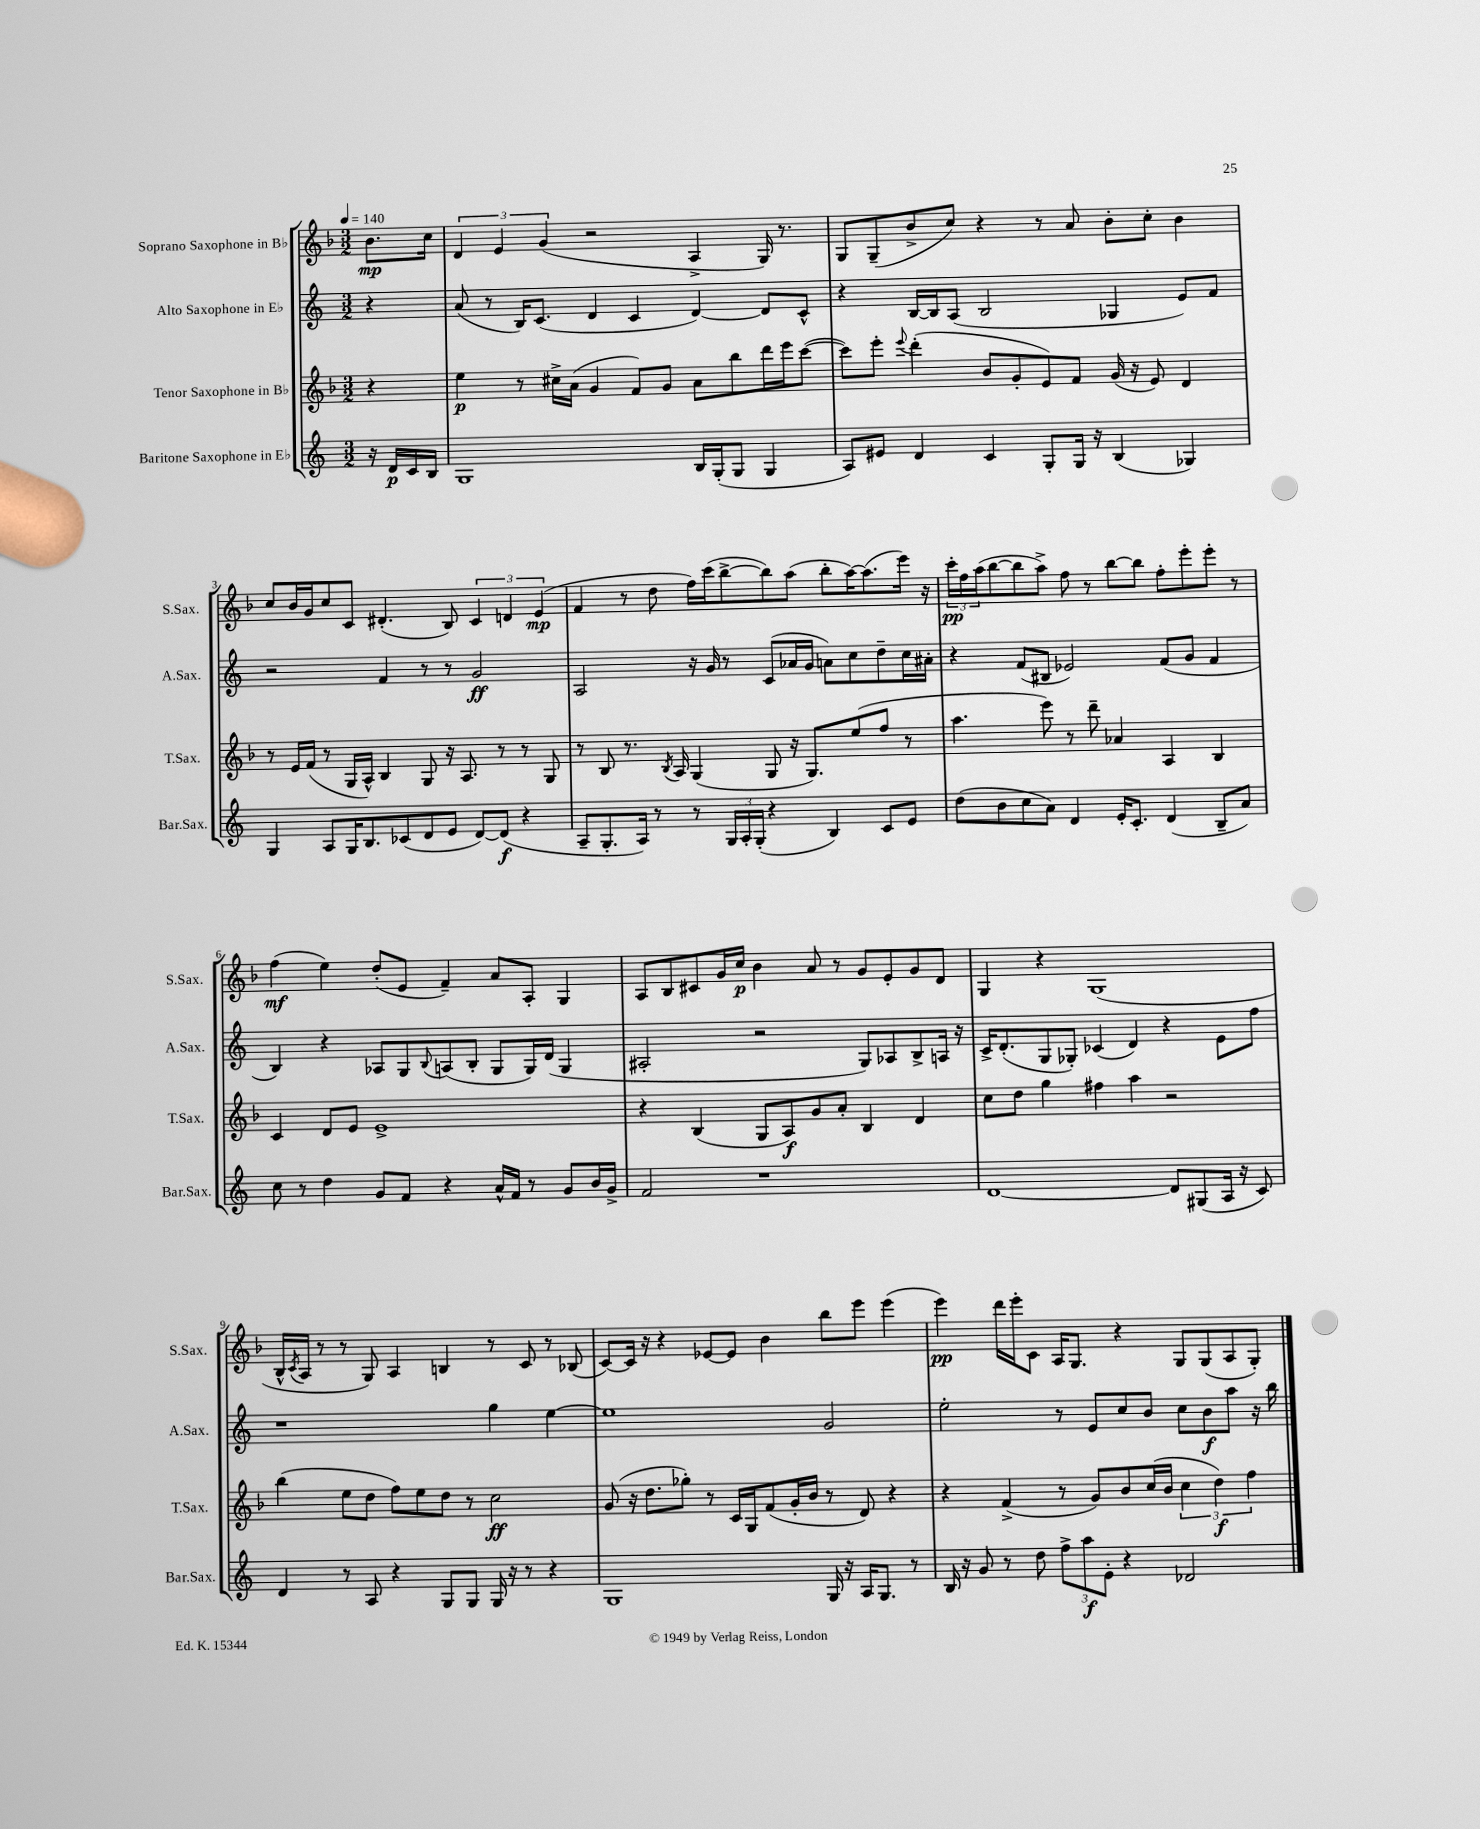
<<
\new StaffGroup <<
\new Staff = "s0" \with { instrumentName = "Soprano Saxophone in Bb" shortInstrumentName = "S.Sax." } {
    \clef treble \key f \major \numericTimeSignature \time 3/2 \partial 4 \tempo 4 = 140
    bes'8.\mp c''16 |
    \tuplet 3/2 { d'4 e'4 g'4( } r2 a4-> g16) r8. |
    g8 g8--( bes'8-> c''8) r4 r8 a'8 bes'8-. c''8-. bes'4 |
    c''8 bes'16 g'16 c''8 c'8 dis'4.-.( bes8) \tuplet 3/2 { c'4 d'4 e'4\mp( } |
    f'4 r8 d''8 f''16) c'''16( bes''8~-> bes''8) a''8( bes''8-. a''16~) a''8.( e'''16) r16 |
    \tuplet 3/2 { c'''16-.\pp f''16 a''16( } bes''8~ bes''8 a''8->) f''8 r8 bes''8~ bes''8 f''8-. e'''8-. e'''8-. r8 |
    f''4\mf( e''4) d''8-.( e'8 f'4--) a'8 a8-. g4 |
    a8 bes8 cis'8 g'16 c''16\p bes'4 a'8 r8 g'8 e'8-. g'8 d'8 |
    g4 r4 g1( |
    bes16-^ \acciaccatura { c'8 } a16 r8 r8 g8) a4 b4 r8 c'8 r8 bes8( |
    c'8~) c'16 r16 r4 ees'8~ ees'8 bes'4 bes''8 e'''8 e'''4( |
    e'''4\pp) d'''16 e'''16-. c'8 a16 g8. r4 g8 g8( a8 g8-.) \bar "|." |
}
\new Staff = "s1" \with { instrumentName = "Alto Saxophone in Eb" shortInstrumentName = "A.Sax." } {
    \clef treble \key c \major \numericTimeSignature \time 3/2 \partial 4
    r4 |
    a'8( r8 b16) c'8.( d'4 c'4 d'4~) d'8 c'8-^ |
    r4 b16~ b16 a8( b2 ges4 e'8) f'8 |
    r2 f'4 r8 r8 g'2\ff |
    a2 r16 g'16 r8 c'8( aes'16 g'16 a'8) c''8 d''8-- c''16 ais'16-. |
    r4 f'8( bis8 ees'2) f'8( g'8 f'4 |
    b4) r4 aes8 g8 \appoggiatura { b8 } a8( b8-. g8 g16) d'16( g4 |
    ais2-. r2 g8) aes8 b8-> a16 r16 |
    c'16-> d'8.-.( g8 ges8-.) ces'4( d'4) r4 e'8 f''8 |
    r1 g''4 e''4~ |
    e''1 g'2 |
    e''2-. r8 e'8 c''8 b'8 c''8 b'8\f a''8 r16 b''16 \bar "|." |
}
\new Staff = "s2" \with { instrumentName = "Tenor Saxophone in Bb" shortInstrumentName = "T.Sax." } {
    \clef treble \key f \major \numericTimeSignature \time 3/2 \partial 4
    r4 |
    e''4\p r8 cis''16-> a'16( g'4 f'8) g'8 a'8 bes''8 d'''16 e'''16 c'''8~( |
    c'''8) e'''8-. \appoggiatura { e'''8 } d'''4-.( bes'8 g'8-. e'8) f'8 g'16( r16 e'8) d'4 |
    r8 e'16 f'16( r8 g16 a16-^) bes4 g8 r16 a8. r8 r8 g8 |
    r8 bes8 r8. \acciaccatura { bes8 } a16 g4( g8 r16 g8.) e''8( f''8 r8 |
    a''4. e'''8) r8 d'''8-- aes'4 a4 bes4 |
    c'4 d'8 e'8 e'1-> |
    r4 bes4( g8 a8\f) g'8 a'8-. bes4 d'4 |
    c''8 d''8 g''4 fis''4 a''4 r2 |
    bes''4( e''8 d''8 f''8) e''8 d''8 r8 c''2\ff |
    g'8( r16 d''8. ges''8-.) r8 c'16 g16 f'8( g'16-. bes'16 r8 d'8) r4 |
    r4 f'4->( r8 g'8) bes'8 c''16( bes'16 \tuplet 3/2 { c''4 d''4\f) f''4 } \bar "|." |
}
\new Staff = "s3" \with { instrumentName = "Baritone Saxophone in Eb" shortInstrumentName = "Bar.Sax." } {
    \clef treble \key c \major \numericTimeSignature \time 3/2 \partial 4
    r16 d'16\p c'16 b16 |
    g1 b16 g16-.( g8 g4 |
    a8) eis'8 d'4 c'4 g8-. g16 r16 b4( ges4) |
    g4 a8 g16 b8. ces'8( d'8 e'8 d'8~) d'8\f( r4 |
    a8-- g8.-. a16) r8 r8 \tuplet 3/2 { g16 a16-. g16-.( } r4 b4) c'8 e'8 |
    d''8( b'8 c''8 a'8) d'4 e'16-. c'8.-. d'4( b8-- a'8) |
    c''8 r8 d''4 g'8 f'8 r4 a'16-^ f'16 r8 g'8 b'16 g'16-> |
    f'2 r1 |
    d'1~ d'8 gis8( a16 r16 c'8) |
    d'4 r8 a8 r4 g8 g8 g16 r16 r8 r4 |
    g1 g16 r16 a16 g8. r8 |
    b16 r16 g'8 r8 d''8 \tuplet 3/2 { f''8-> a''8\f e'8-. } r4 des'2 \bar "|." |
}
>>
>>
